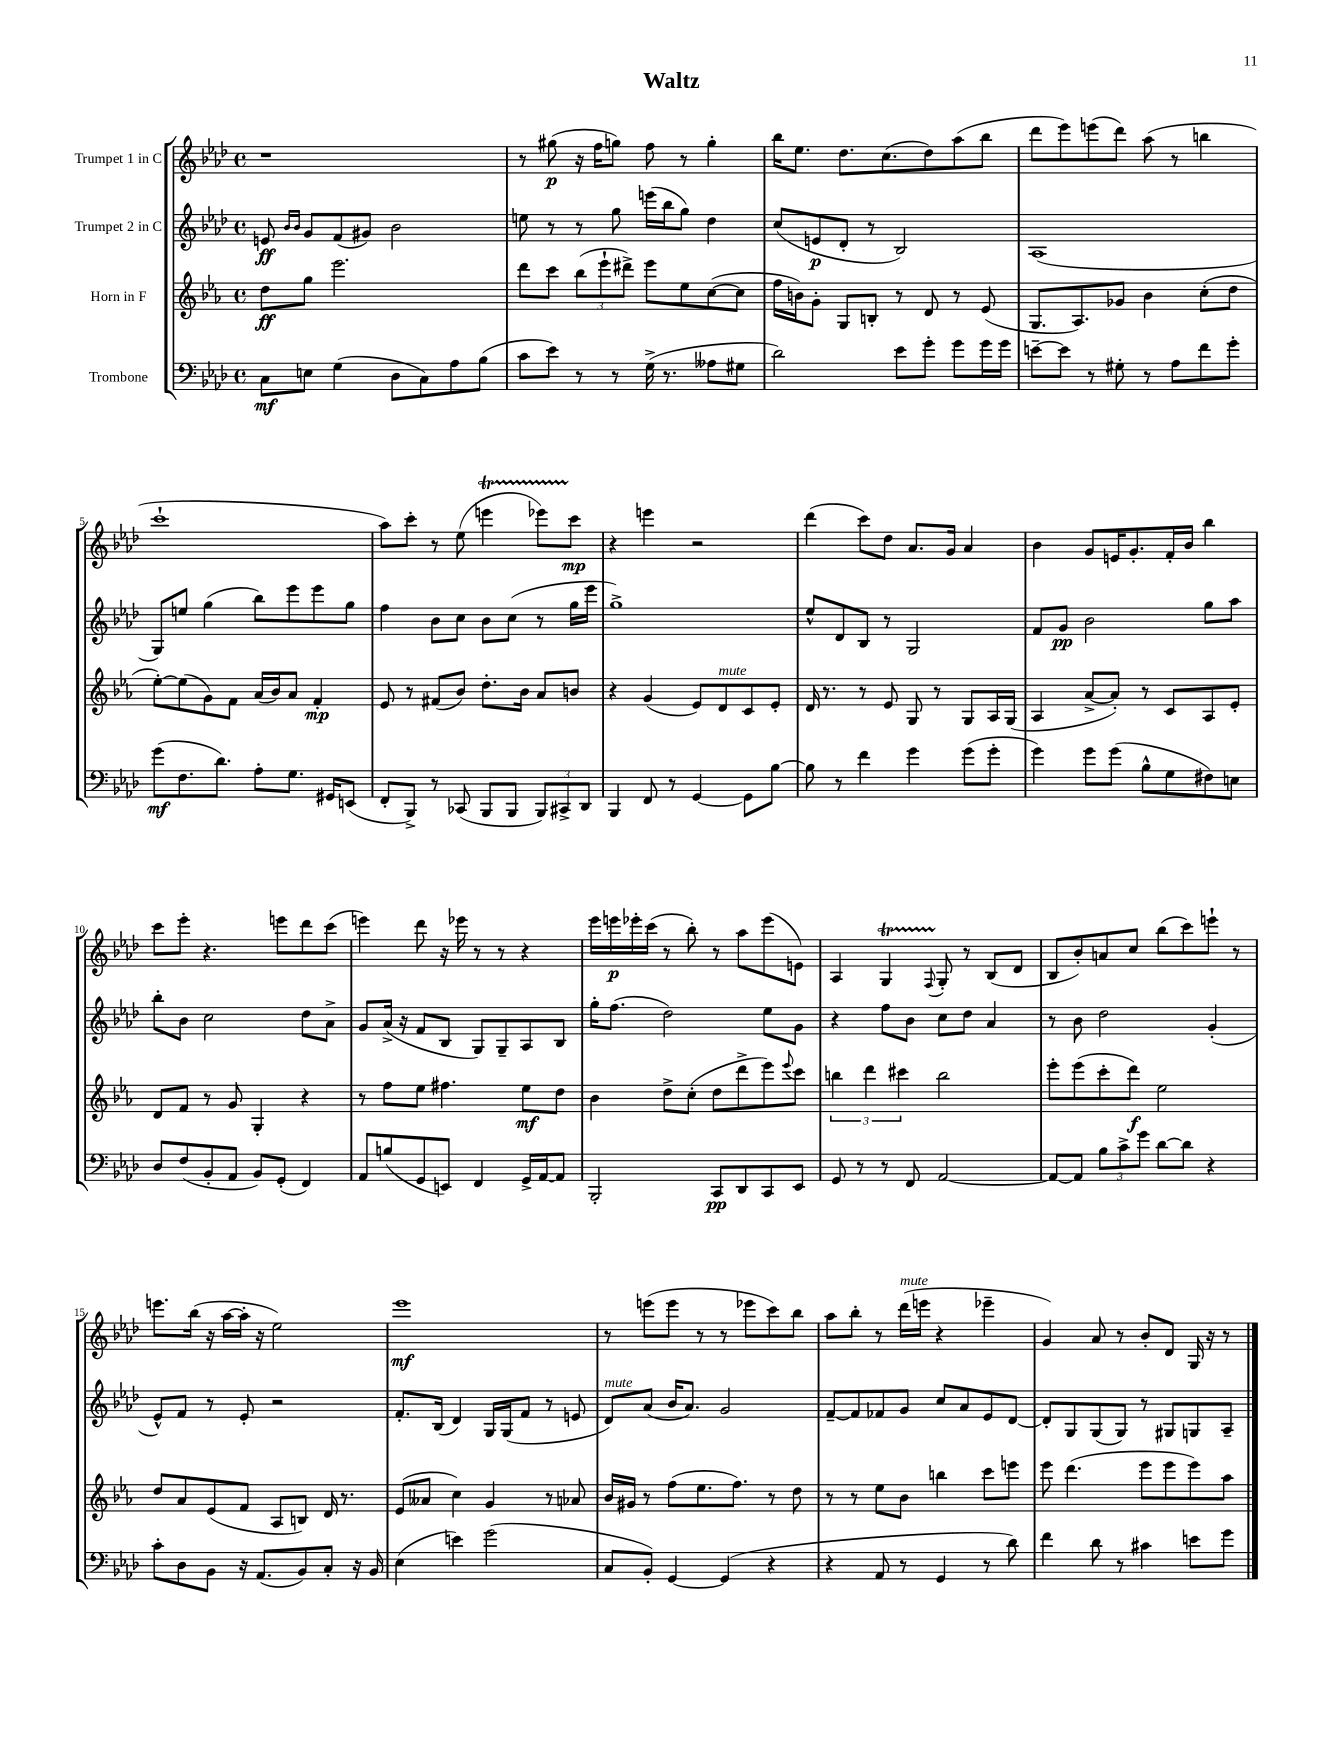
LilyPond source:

\header { title = "Waltz" }
<<
\new StaffGroup <<
\new Staff = "s0" \with { instrumentName = "Trumpet 1 in C" } {
    \clef treble \key aes \major \defaultTimeSignature \time 4/4
    r1 |
    r8 gis''8\p( r16 f''16 g''8) f''8 r8 g''4-. |
    bes''16 ees''8. des''8. c''8.( des''8) aes''8( bes''8 |
    des'''8 ees'''8) e'''8( des'''8) aes''8( r8 b''4 |
    c'''1-! |
    aes''8) c'''8-. r8 ees''8( e'''4\startTrillSpan ees'''8) c'''8\stopTrillSpan\mp |
    r4 e'''4 r2 |
    des'''4( c'''8) des''8 aes'8. g'16 aes'4 |
    bes'4 g'8 e'16 g'8.-. f'16-. bes'16 bes''4 |
    c'''8 ees'''8-. r4. e'''8 des'''8 c'''8( |
    e'''4) des'''8 r16 ees'''16 r8 r8 r4 |
    ees'''16 e'''16\p ees'''16-. c'''16( r8 bes''8-.) r8 aes''8 ees'''8( e'8) |
    aes4 g4\startTrillSpan \appoggiatura { f8 } g8-.\stopTrillSpan r8 bes8( des'8 |
    bes8 bes'8-.) a'8 c''8 bes''8( c'''8) e'''8-! r8 |
    e'''8. bes''16( r16 aes''16~ aes''16-. r16 ees''2) |
    ees'''1\mf |
    r8 e'''8( e'''8 r8 r8 ees'''8 c'''8) bes''8 |
    aes''8 bes''8-. r8 des'''16^\markup { \italic "mute" }( e'''16 r4 ees'''4-- |
    g'4) aes'8 r8 bes'8-. des'8 g16 r16 r8 \bar "|." |
}
\new Staff = "s1" \with { instrumentName = "Trumpet 2 in C" } {
    \clef treble \key aes \major \defaultTimeSignature \time 4/4
    e'8\ff \grace { bes'16 bes'16 } g'8 f'8( gis'8) bes'2 |
    e''8 r8 r8 g''8 e'''16( bes''16 g''8) des''4 |
    c''8( e'8\p des'8-. r8 bes2) |
    aes1( |
    g8) e''8 g''4( bes''8) ees'''8 ees'''8 g''8 |
    f''4 bes'8 c''8 bes'8 c''8( r8 g''16 ees'''16 |
    g''1->) |
    ees''8-^ des'8 bes8 r8 g2 |
    f'8 g'8\pp bes'2 g''8 aes''8 |
    bes''8-. bes'8 c''2 des''8 aes'8-> |
    g'8 aes'16->( r16 f'8 bes8 g8) g8-- aes8 bes8 |
    g''16-. f''8.( des''2) ees''8 g'8 |
    r4 f''8 bes'8 c''8 des''8 aes'4 |
    r8 bes'8 des''2 g'4-.( |
    ees'8-^) f'8 r8 ees'8-. r2 |
    f'8.-. bes16( des'4) g16 g16( f'8 r8 e'8 |
    des'8^\markup { \italic "mute" }) aes'8( bes'16 aes'8.) g'2 |
    f'8~-- f'8 fes'8 g'8 c''8 aes'8 ees'8 des'8~ |
    des'8-. g8 g8( g8) r8 gis8 g8 aes8-- \bar "|." |
}
\new Staff = "s2" \with { instrumentName = "Horn in F" } {
    \clef treble \key ees \major \defaultTimeSignature \time 4/4
    d''8\ff g''8 ees'''2. |
    d'''8 c'''8 \tuplet 3/2 { bes''8( ees'''8-! dis'''8->) } ees'''8 ees''8 c''8~( c''8 |
    f''16 b'16) g'8-. g8 b8-. r8 d'8 r8 ees'8( |
    g8. aes8.) ges'8 bes'4 c''8-.( d''8 |
    ees''8~-.) ees''8( g'8) f'8 aes'16( bes'16) aes'8 f'4-.\mp |
    ees'8 r8 fis'8( bes'8) d''8.-. bes'16 aes'8 b'8 |
    r4 g'4( ees'8) d'8^\markup { \italic "mute" } c'8 ees'8-. |
    d'16 r8. r8 ees'8 g8 r8 g8 aes16 g16( |
    aes4 aes'8~-> aes'8-.) r8 c'8 aes8 ees'8-. |
    d'8 f'8 r8 g'8 g4-. r4 |
    r8 f''8 ees''8 fis''4. ees''8\mf d''8 |
    bes'4 d''8-> c''8-.( d''8 d'''8-> ees'''8) \appoggiatura { ees'''8 } c'''8 |
    \tuplet 3/2 { b''4 d'''4 cis'''4 } b''2 |
    ees'''8-. ees'''8( c'''8-. d'''8\f) ees''2 |
    d''8 aes'8 ees'8( f'8 aes8 b8) d'16 r8. |
    ees'8( aeses'8 c''4) g'4 r8 aes'8 |
    bes'16 gis'16 r8 f''8( ees''8. f''8.) r8 d''8 |
    r8 r8 ees''8 bes'8 b''4 c'''8 e'''8 |
    ees'''8 d'''4.( ees'''8 ees'''8 ees'''8) aes''8 \bar "|." |
}
\new Staff = "s3" \with { instrumentName = "Trombone" } {
    \clef bass \key aes \major \defaultTimeSignature \time 4/4
    c8\mf e8 g4( des8 c8) aes8 bes8( |
    c'8 ees'8) r8 r8 g16->( r8. aeses8 gis8 |
    des'2) ees'8 g'8-. g'8 g'16 g'16 |
    e'8~-- e'8 r8 gis8-. r8 aes8 f'8 g'8-. |
    g'8\mf( f8. des'8.) aes8-. g8. gis,16 e,8( |
    f,8-. bes,,8->) r8 ces,8( bes,,8 bes,,8 \tuplet 3/2 { bes,,8) cis,8-> des,8 } |
    bes,,4 f,8 r8 g,4~ g,8 bes8~ |
    bes8 r8 f'4 g'4 g'8( g'8-. |
    g'4) g'8 g'8( bes8-^ g8 fis8) e8 |
    des8 f8( bes,8-. aes,8 bes,8) g,8-.( f,4) |
    aes,8 b8( g,8 e,8) f,4 g,16-> aes,16~ aes,8 |
    bes,,2-. c,8\pp des,8 c,8 ees,8 |
    g,8 r8 r8 f,8 aes,2~ |
    aes,8~ aes,8 \tuplet 3/2 { bes8 c'8-> g'8 } des'8~ des'8 r4 |
    c'8-. des8 bes,8 r16 aes,8.( bes,8) c8-. r16 bes,16 |
    ees4( e'4) g'2( |
    c8 bes,8-.) g,4~ g,4( r4 |
    r4 aes,8 r8 g,4 r8 des'8) |
    f'4 des'8 r8 cis'4 e'8 g'8 \bar "|." |
}
>>
>>
